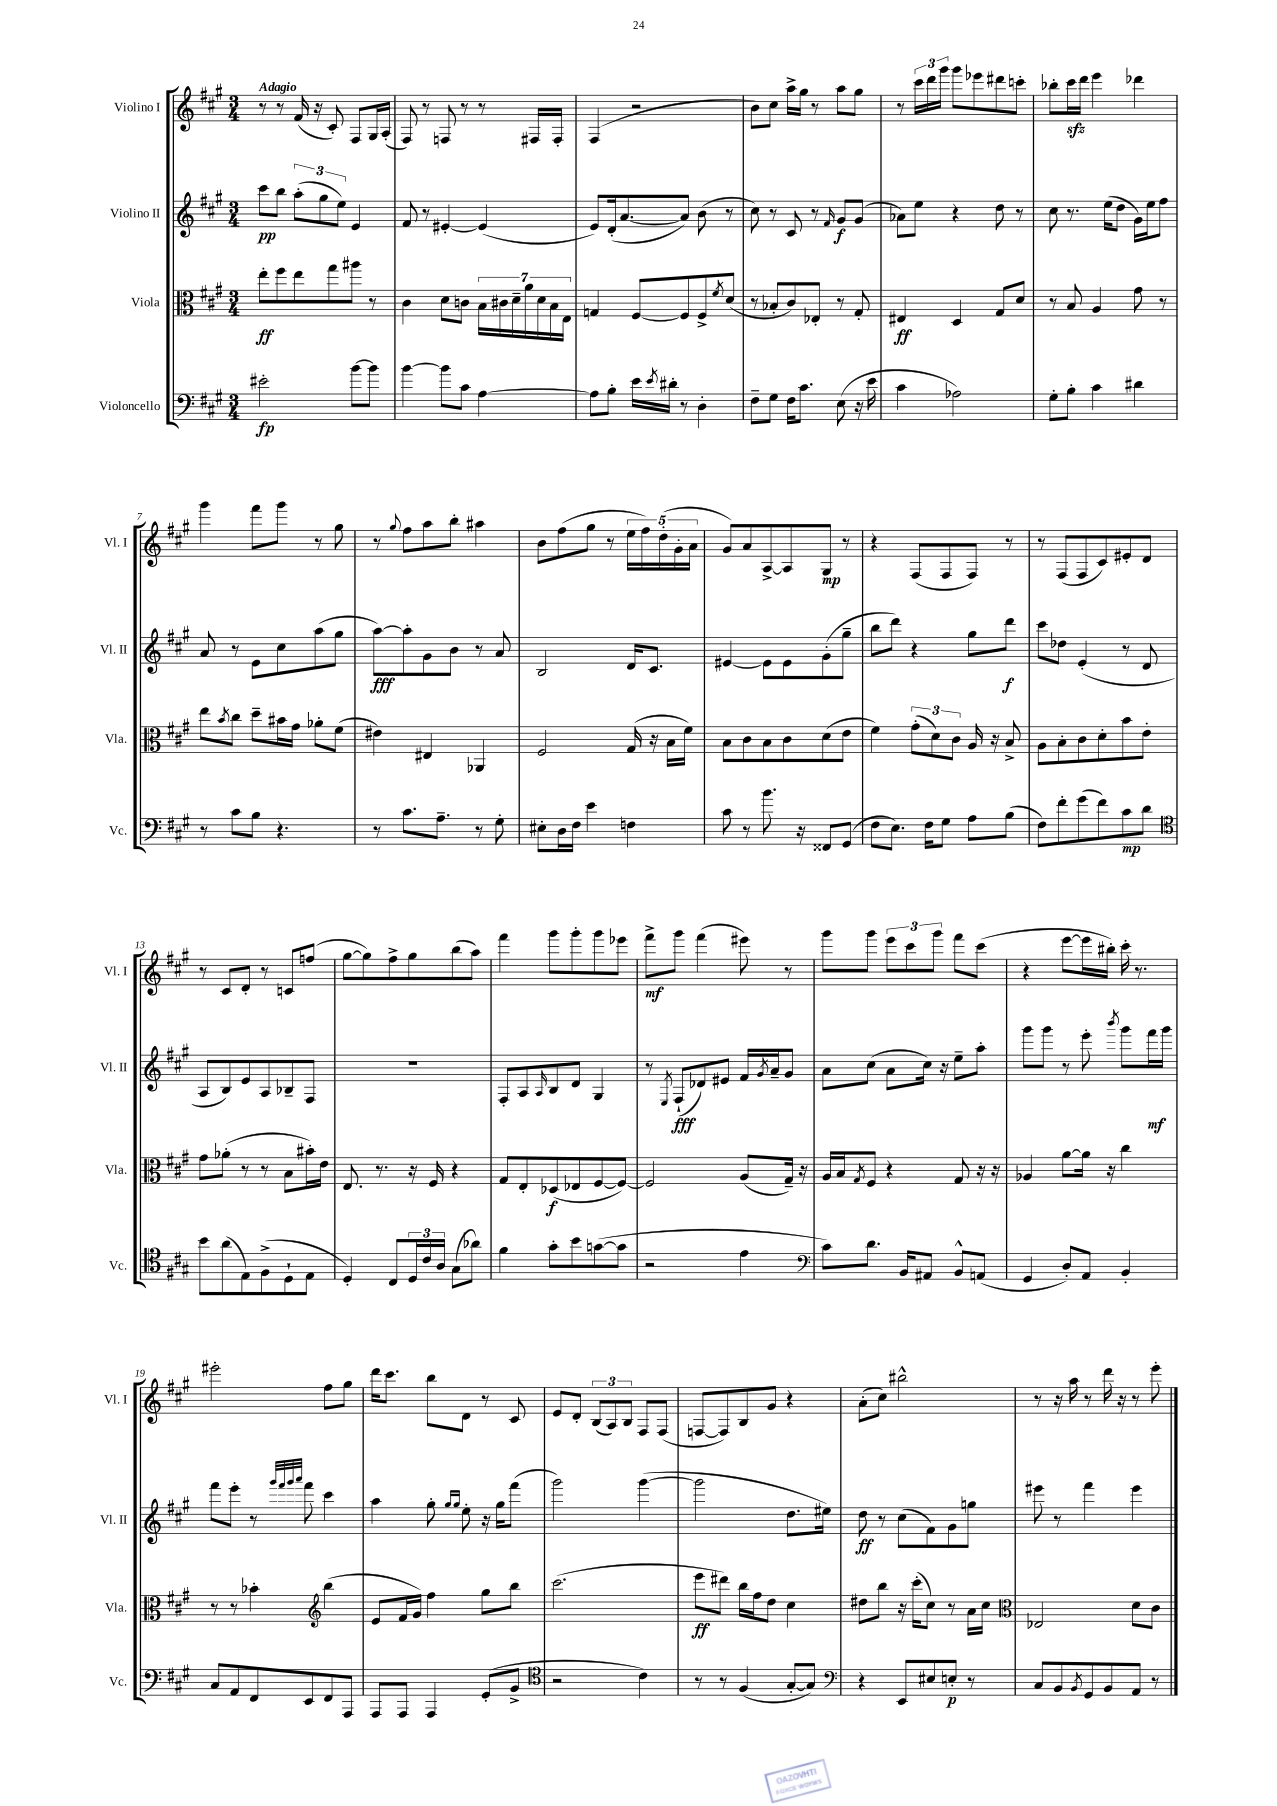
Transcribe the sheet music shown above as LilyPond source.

<<
\new StaffGroup <<
\new Staff = "s0" \with { instrumentName = "Violino I" shortInstrumentName = "Vl. I" } {
    \clef treble \key a \major \numericTimeSignature \time 3/4 \tempo "Adagio"
    r8 r8 fis'16( r16 cis'8-.) fis8 gis16 a16-.( |
    fis8) r8 f8 r8 r8 fis16 fis16-. |
    fis4( r2 |
    b'8) cis''8 a''16-> gis''16 r8 a''8 gis''8 |
    r8 \tuplet 3/2 { cis'''16 d'''16 gis'''16 } gis'''8 ees'''8 dis'''8 c'''8-. |
    bes''8-. cis'''16\sfz d'''16 e'''4 des'''4 |
    gis'''4 fis'''8 gis'''8 r8 gis''8 |
    r8 \appoggiatura { gis''8 } fis''8 a''8 b''8-. ais''4 |
    b'8 fis''8( gis''8 r8 \tuplet 5/4 { e''16 fis''16) d''16-.( gis'16-. a'16 } |
    gis'8) a'8 a8~-> a8 gis8\mp r8 |
    r4 fis8( fis8 fis8) r8 |
    r8 fis8( fis8 cis'8) eis'8-. d'8 |
    r8 cis'8 d'8-. r8 c'8 f''8( |
    gis''8~ gis''8) fis''8-> gis''8 b''8( a''8) |
    fis'''4 gis'''8 gis'''8-. gis'''8 ees'''8 |
    fis'''8->\mf gis'''8 fis'''4( eis'''8) r8 |
    gis'''8 gis'''8 \tuplet 3/2 { e'''8 cis'''8 gis'''8 } fis'''8 cis'''8( |
    r4 e'''8~ e'''16 bis''16-.) cis'''16-. r8. |
    eis'''2-. fis''8 gis''8 |
    d'''16 cis'''8. b''8 d'8 r8 cis'8 |
    e'8 d'8-. \tuplet 3/2 { b8( a8) b8 } fis8 fis8( |
    f8~ f8) b8 gis'8 r4 |
    a'8-.( cis''8) bis''2-^ |
    r8 r16 a''16 r8 d'''16 r16 r8 e'''8-. \bar "|." |
}
\new Staff = "s1" \with { instrumentName = "Violino II" shortInstrumentName = "Vl. II" } {
    \clef treble \key a \major \numericTimeSignature \time 3/4
    cis'''8\pp b''8 \tuplet 3/2 { a''8-.( gis''8 e''8) } e'4 |
    fis'8 r8 eis'4~-. eis'4( |
    e'8) d'16-.( a'8.~ a'8) b'8( r8 |
    cis''8) r8 cis'8 r8 \grace { fis'16 } gis'8\f gis'8( |
    aes'8) e''8 r4 d''8 r8 |
    cis''8 r8. e''16( d''8 gis'16) e''16 fis''8 |
    a'8 r8 e'8 cis''8 a''8( gis''8 |
    a''8~\fff) a''8-. gis'8 b'8 r8 a'8 |
    b2 d'16 cis'8. |
    eis'4~ eis'8 eis'8 gis'8-.( gis''8-- |
    b''8 d'''8) r4 gis''8 d'''8\f |
    cis'''8 des''8 e'4-.( r8 d'8 |
    a8 b8) e'8 a8 bes8-- fis8 |
    R2. |
    fis8-. a8 \grace { a16 } b8 d'8 gis4 |
    r8 \acciaccatura { e8 } fis8-!\fff( des'8) eis'8 fis'16 \acciaccatura { gis'8 } a'16-- gis'8 |
    a'8 cis''8( a'8 cis''16) r16 e''8-- a''8-. |
    gis'''8 gis'''8 r8 e'''8-. \acciaccatura { b'''8 } gis'''8 fis'''16\mf gis'''16 |
    fis'''8 e'''8-. r8 \grace { gis'''32 fis'''32 gis'''32 a'''32 } fis'''8 cis'''4 |
    a''4 gis''8-. \grace { gis''16 gis''16 } e''8-. r16 gis''16 fis'''8( |
    gis'''2) gis'''4~( |
    gis'''2 d''8. eis''16) |
    d''8\ff r8 cis''8( fis'8) gis'8 g''8 |
    eis'''8 r8 fis'''4 eis'''4 \bar "|." |
}
\new Staff = "s2" \with { instrumentName = "Viola" shortInstrumentName = "Vla." } {
    \clef alto \key a \major \numericTimeSignature \time 3/4
    e''8-.\ff fis''8 e''8 gis''8 ais''8 r8 |
    cis'4 d'8 c'8 \tuplet 7/4 { b16 cis'16 d'16-- a'16 d'16 b16 e16 } |
    g4 fis8~ fis8 fis8-> \acciaccatura { fis'8 } d'8( |
    r8 bes8-. cis'8) ees8-. r8 gis8-. |
    eis4\ff d4 gis8 d'8 |
    r8 b8 a4 gis'8 r8 |
    e''8 \acciaccatura { b'8 } cis''8 d''8-- bis'16 gis'16 aes'8-. fis'8( |
    eis'4) eis4 aes,4 |
    fis2 gis16( r16 b16 fis'16) |
    b8 cis'8 b8 cis'8 d'8( e'8 |
    fis'4) \tuplet 3/2 { gis'8-.( d'8) cis'8 } a16 r16 b8-> |
    a8 b8-. cis'8 d'8-. b'8 e'8-. |
    gis'8 aes'8-.( r8 r8 b8 bis'16-.) e'16 |
    e8. r8. r16 fis16 r4 |
    gis8 e8-. des8\f( ees8 fis8~ fis8~) |
    fis2 a8( gis16--) r16 |
    a16 b16 \acciaccatura { gis8 } fis8 r4 gis8 r16 r16 |
    aes4 a'8~ a'16 r16 cis''4 |
    r8 r8 bes'4-. \clef treble b''4( |
    e'8 fis'16 gis'16) fis''4 gis''8 b''8 |
    cis'''2.( |
    e'''8\ff dis'''8) b''16 fis''16 d''8 cis''4 |
    dis''8 b''8 r16 cis'''16-.( cis''8) r8 a'16 cis''16 |
    \clef alto ees2 d'8 cis'8 \bar "|." |
}
\new Staff = "s3" \with { instrumentName = "Violoncello" shortInstrumentName = "Vc." } {
    \clef bass \key a \major \numericTimeSignature \time 3/4
    eis'2-.\fp b'8~ b'8 |
    b'4~ b'8 cis'8 a4~ |
    a8 b8-. e'16 \acciaccatura { e'8 } dis'16-. r8 d4-. |
    fis8-- gis8 fis16 cis'8. e8( r16 e'16 |
    cis'4 aes2) |
    gis8-. b8-. cis'4 dis'4 |
    r8 cis'8 b8 r4. |
    r8 cis'8. a8.-- r8 gis8-. |
    eis8-. d16 fis16 e'4 f4 |
    cis'8 r8 b'8. r16 fisis,8 gis,8( |
    fis8 e8.) fis16 gis8 a8 b8( |
    fis8) fis'8-. gis'8( fis'8) cis'8\mp d'8 |
    \clef tenor b'8 a'8( e8) fis8->( d8-! e8 |
    d4-.) cis8 \tuplet 3/2 { d16 cis'16 a16 } gis8( aes'8) |
    fis'4 gis'8-. b'8 g'8~( g'8 |
    r2 e'4 |
    \clef bass cis'8) d'8. b,16 ais,8 b,8-^ a,8( |
    gis,4 d8-.) a,8 b,4-. |
    cis8 a,8 fis,8 e,8 fis,8 a,,8 |
    a,,8 a,,8 a,,4 gis,8-.( b,8-> |
    \clef tenor r2 cis'4) |
    r8 r8 fis4( gis8~-. gis8) |
    \clef bass r4 e,8 eis8 e8-.\p r8 |
    cis8 b,8 \acciaccatura { b,8 } gis,8 b,8 a,8 r8 \bar "|." |
}
>>
>>
